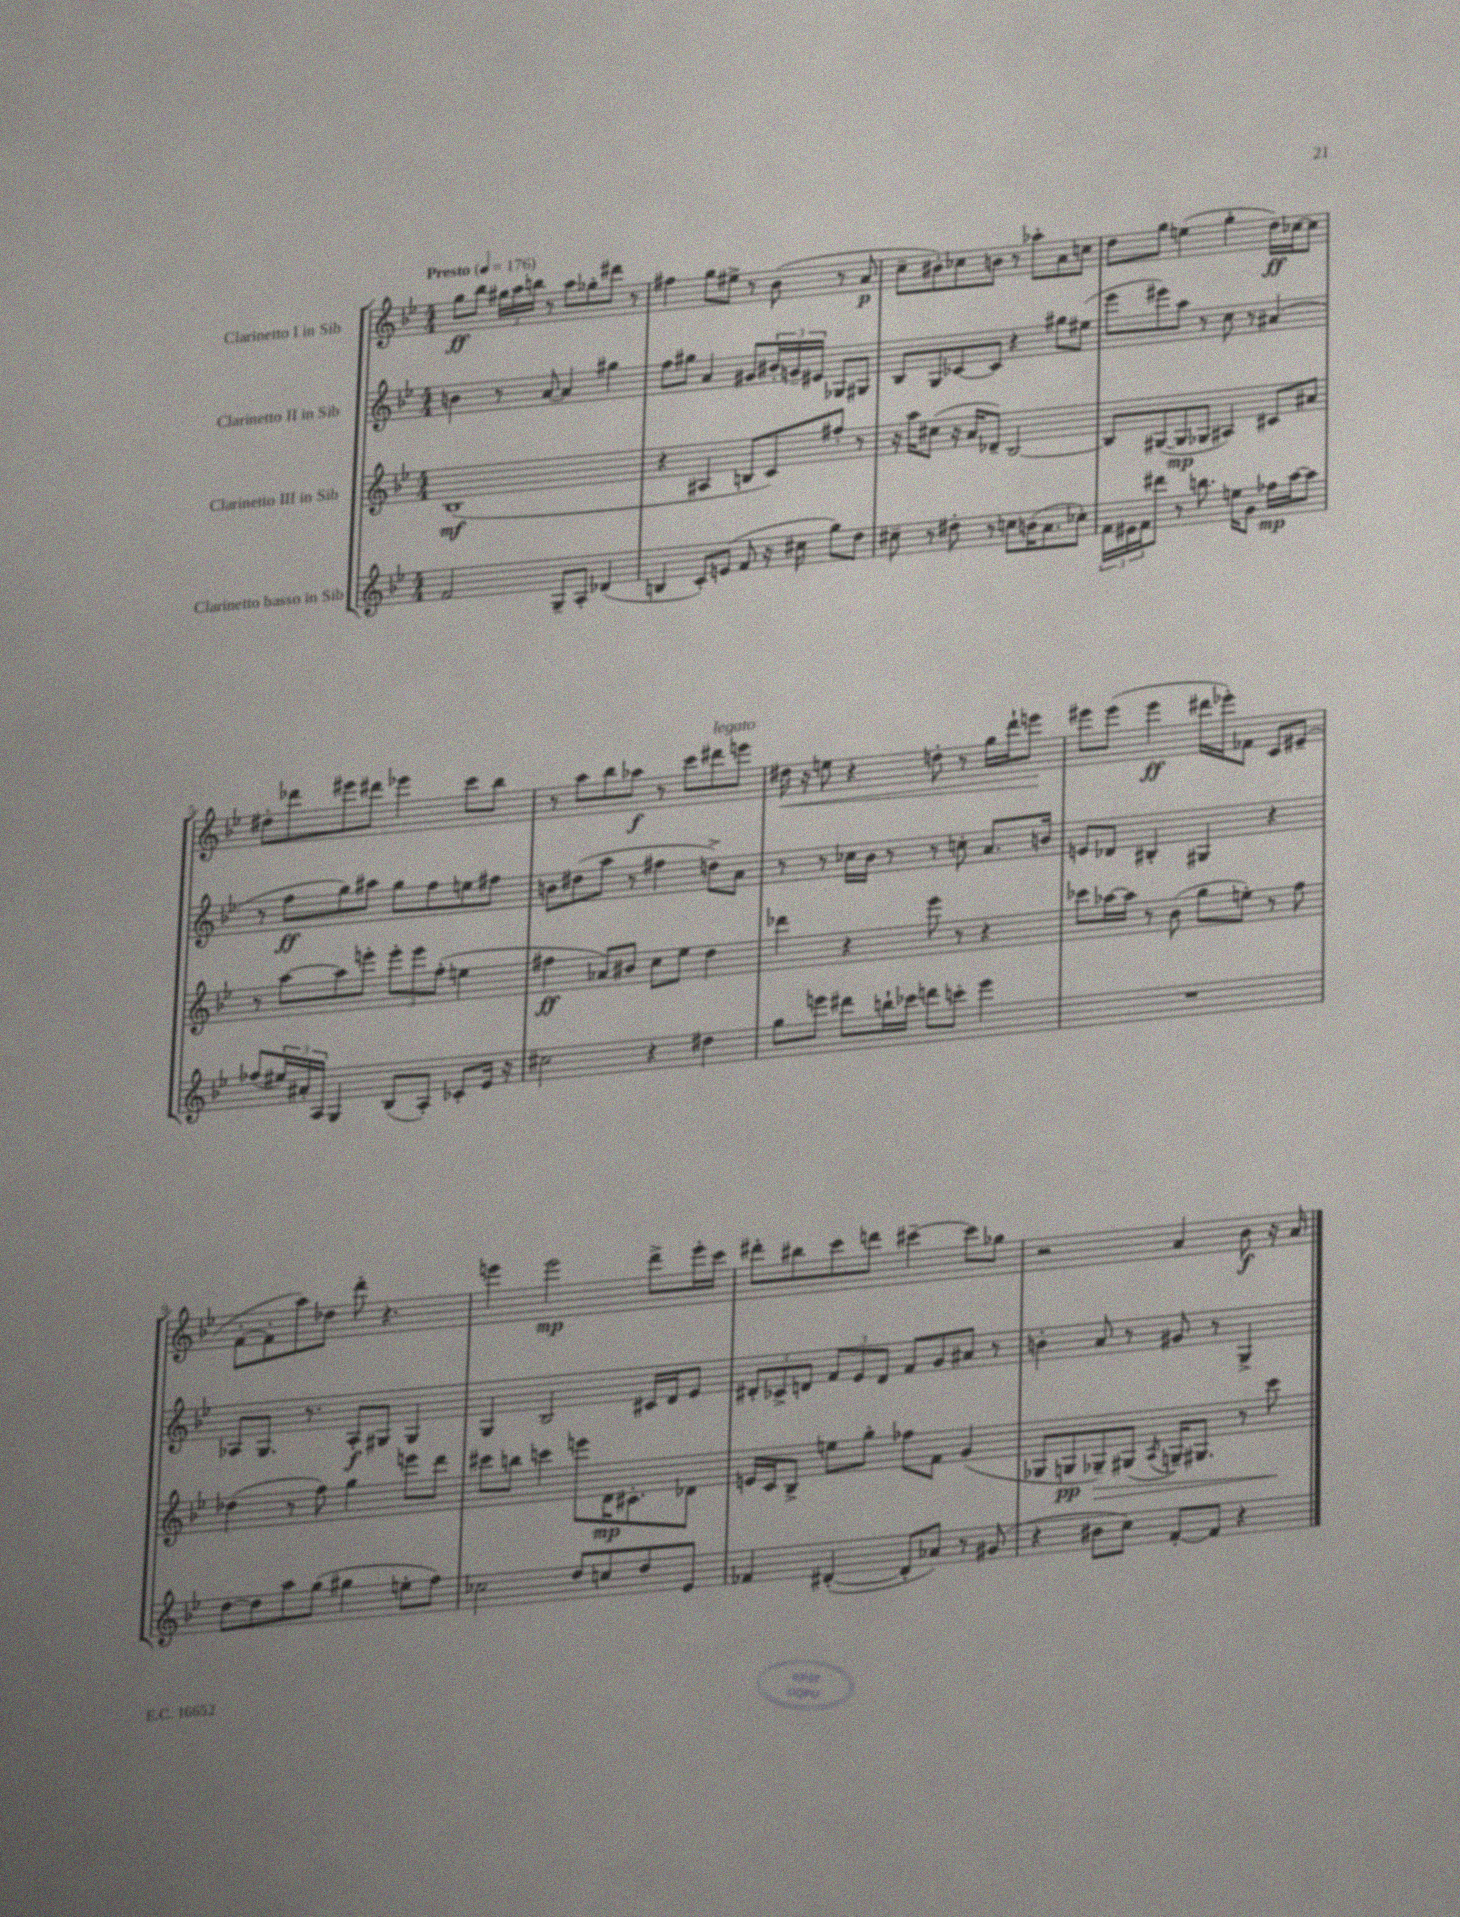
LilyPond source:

<<
\new StaffGroup <<
\new Staff = "s0" \with { instrumentName = "Clarinetto I in Sib" } {
    \clef treble \key bes \major \numericTimeSignature \time 4/4 \tempo "Presto" 4 = 176
    g''8\ff bes''8 \tuplet 3/2 { gis''16 a''16 b''16 } r8 a''8 ges''8-. dis'''8 r8 |
    fis''4 g''8 eis''8-> r8 bes'8( r8 a'8\p |
    c''8-- bis'8-.) ces''8 b'8 r8 aes''8-. a'8 c''8 |
    d''8 g''8 e''4( g''4-. d''16\ff) ces''16~ ces''8 |
    dis''8-. des'''8 eis'''8 dis'''8 ees'''4 c'''8 bes''8 |
    r8 a''8 bes''8 aes''8\f r8 c'''8 dis'''8^\markup { \italic "legato" } e'''8 |
    dis''16\< r16 e''8 r4 d''8-. r8 g''16 d'''16-! e'''8\! |
    eis'''8 eis'''8( eis'''4\ff dis'''16 ees'''16-.) fes'8 c'8 eis'8--( |
    f'8~-. f'8-. a''8) des''8 d'''8-. r4. |
    e'''4 e'''2\mp d'''8-> e'''16-. c'''16 |
    dis'''8-. bis''8 c'''8 d'''8 cis'''4~-- cis'''8 ges''8 |
    r2 a'4 bes'8\f r16 a'16 \bar "|." |
}
\new Staff = "s1" \with { instrumentName = "Clarinetto II in Sib" } {
    \clef treble \key bes \major \numericTimeSignature \time 4/4
    b'4 r8 a'8~ a'4 gis''4 |
    f''8 gis''8 a'4 gis'8 \tuplet 3/2 { bis'16-. g'16-- eis'16 } ges8 gis8 |
    bes8 g8 ces'8~ ces'8 r4 gis''8 eis''8( |
    ees'''8 eis'''8) a''8 r8 c''8 r8 ais'4( |
    r8 f''8\ff g''8) ais''8 g''8 f''8 e''8 fis''8 |
    b'8 dis''8( a''8 r8 fis''4 d''8->) a'8 |
    r8 r8 ces''16 bes'16 r8 r8 c''8-. a'8. b'16 |
    e'8 des'8 bis4-. gis4 r4 |
    aes8 g8. r8. aes8-.\f gis8 gis4 |
    g4 bes2 cis'16 d'16 ees'8 |
    \tuplet 3/2 { dis'8-. ces'8-> d'8 } \tuplet 3/2 { f'8 ees'8 d'8 } f'8 g'8 ais'8 r8 |
    b'4-. a'8 r8 gis'8 r8 g4-> \bar "|." |
}
\new Staff = "s2" \with { instrumentName = "Clarinetto III in Sib" } {
    \clef treble \key bes \major \numericTimeSignature \time 4/4
    bes1\mf( |
    r4 ais4 b8 c'8) fis''8-. r8 |
    r16 a''16 cis''8( r16 a'16 des'8--) bes2~ |
    bes8 gis8~( gis8\mp ges8 ais4) cis'8 ais'8 |
    r8 a''8~ a''8 e'''8-. \tuplet 3/2 { e'''8-. e'''8 f''8-.( } e''4 |
    fis''4\ff aes'8) bis'8 c''8 ees''8 d''4 |
    des'''4 r4 ees'''8 r8 r4 |
    ces'''8 aes''16~ aes''16 r8 bes'8( g''8 e''8-.) r8 f''8 |
    des''4( r8 f''8) g''4 e'''8 d'''8 |
    cis'''8 b''8 c'''4 e'''8 d'16\mp cis'8.-. des'8 |
    e'16 c'16 bes8-> e''8 g''8-. fes''8 f'8 g'4( |
    ges8 g8\pp ges8--\>) gis8( \acciaccatura { a8 } g16--) gis8. r8 c'''8\! \bar "|." |
}
\new Staff = "s3" \with { instrumentName = "Clarinetto basso in Sib" } {
    \clef treble \key bes \major \numericTimeSignature \time 4/4
    f'2 g8-- a8-. des'4( |
    b4 c'8-.) e'8( f'8 r16 cis''16 g''8) d''8 |
    cis''8-- r8 dis''8-. r8 c''8 b'16( a'8. ces''8-.) |
    \tuplet 3/2 { f'16 eis'16 f'16 } dis'''8 r8 b''8. e''16 g'8 fes''16\mp a''16~ a''8 |
    fes''8( \tuplet 3/2 { eis''16) ais'16-. a16 } g4 bes8( a8-.) ces'8-. ees'16 r16 |
    cis''2 r4 dis''4 |
    g''8 e'''8 dis'''8 b''16-! ces'''16 d'''8 c'''8-. e'''4 |
    R1 |
    d''8~ d''8 a''8 g''8( gis''4 e''8-. f''8) |
    ces''2 d''8 c''8 d''8 ees'8 |
    fes'4 dis'4~-.( dis'8-. aes'8) r8 gis'8( |
    r4 bis'8 c''8) f'8~-. f'8 r4 \bar "|." |
}
>>
>>
